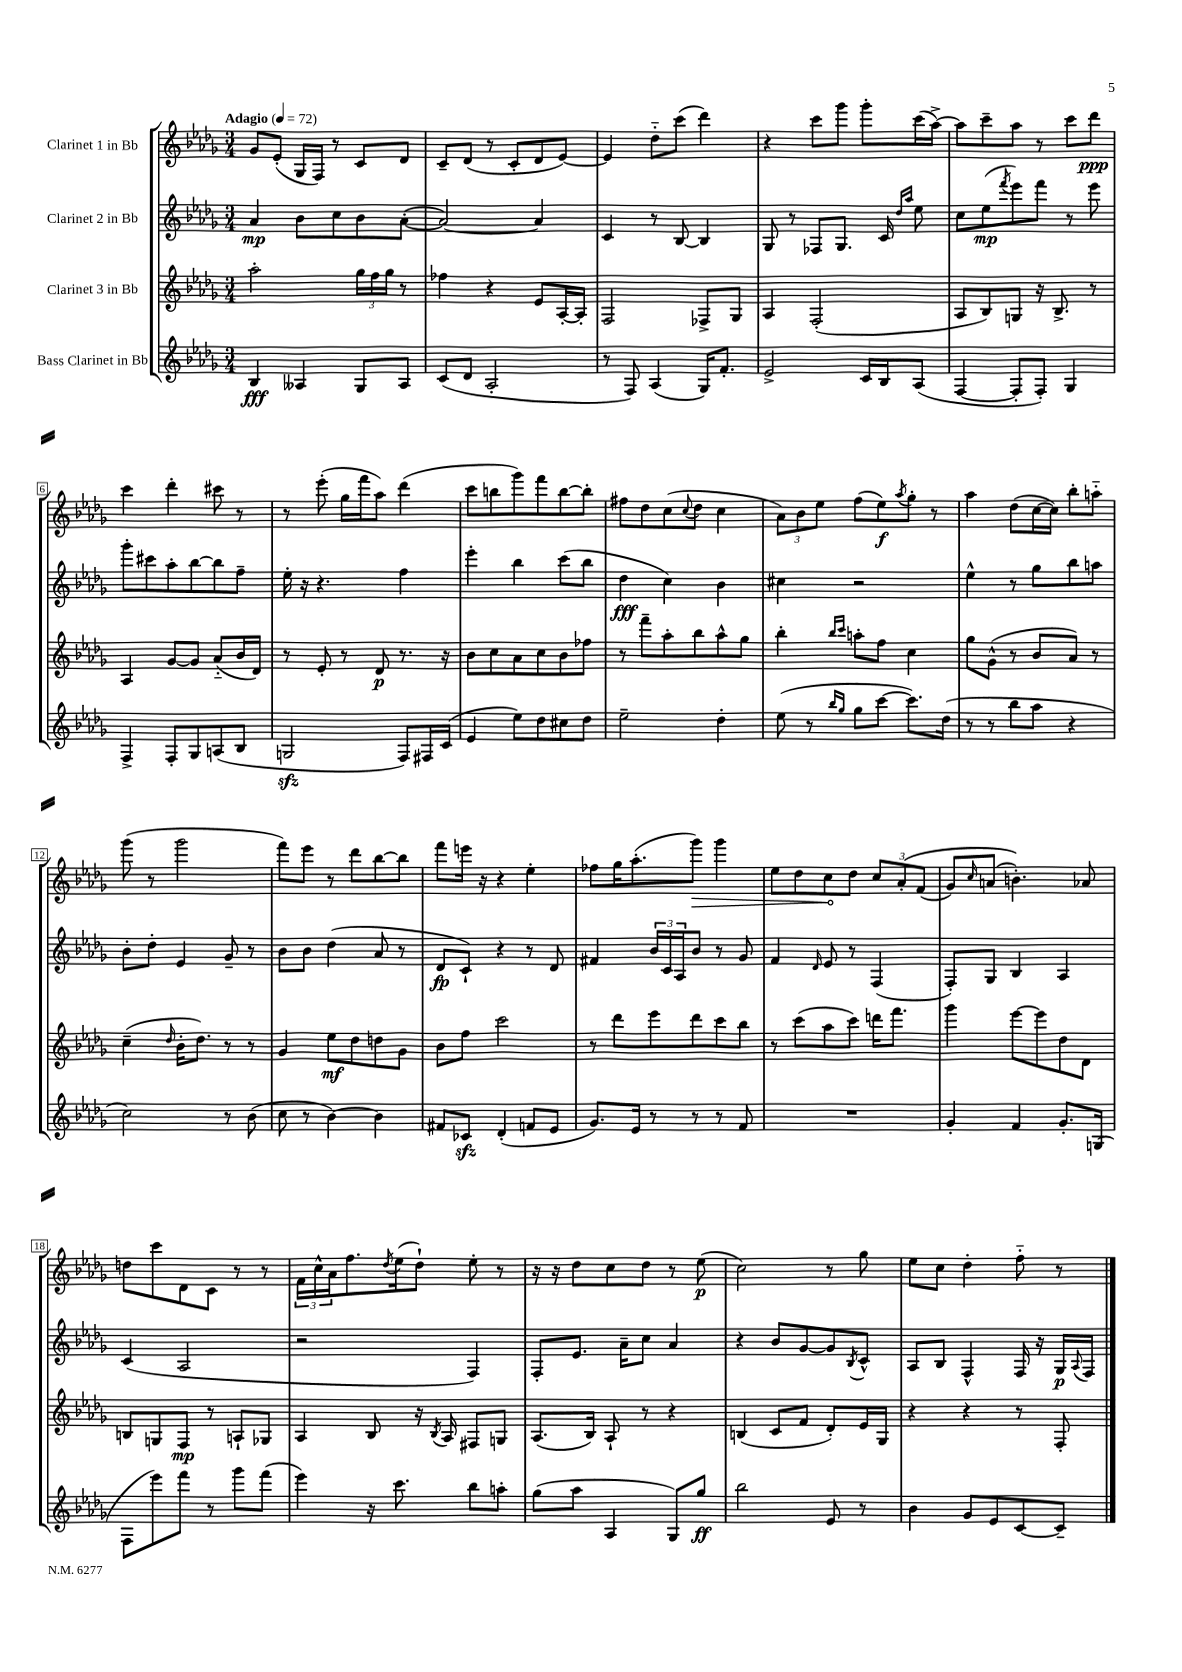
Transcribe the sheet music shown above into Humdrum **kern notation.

**kern	**kern	**kern	**kern
*staff4	*staff3	*staff2	*staff1
*clefG2	*clefG2	*clefG2	*clefG2
*k[b-e-a-d-g-]	*k[b-e-a-d-g-]	*k[b-e-a-d-g-]	*k[b-e-a-d-g-]
*M3/4	*M3/4	*M3/4	*M3/4
*MM72	*MM72	*MM72	*MM72
4B-/	2aa-'\	4a-/	8g-/L
.	.	.	(8e-'/J
4A--/	.	8b-\L	16G-/LL
.	.	.	16F/JJ)
.	.	8cc\	8r
8G-/L	24gg-\LL	8b-\	8c/L
.	24ff\	.	.
.	24gg-\JJ	.	.
8A--/J	8r	([8a-'\J	8d-/J
=	=	=	=
(8c/L	4ff-\	2a-/_)	8c~/L
8d-/J	.	.	(8d-/J
2A-'/	4r	.	8r
.	.	.	8c'/L
.	8e-/L	4a-/]	8d-/
.	[16A-'/L	.	[8e-/J)
.	16A-'/]JJ	.	.
=	=	=	=
8r	2F/	4c/	4e-/]
8F/)	.	.	.
(4A-/	.	8r	8dd-'~\L
.	.	[8B-/	(8ccc\J
16G-/LK)	8F-^/L	4B-/]	4ddd-\)
8.f'/J	.	.	.
.	8G-/J	.	.
=	=	=	=
2e-^/	4A-/	8G-/	4r
.	.	8r	.
.	(2F'/	8F-/L	8ccc\L
.	.	8.G-/J	8ggg-\J
16c/LL	.	.	8ggg-'\L
16B-/J	.	16c/	.
.	.	16qqdd-/LL	.
.	.	16qqaa-/JJ	.
(8A-/J	.	8ee-\	(16ccc\L
.	.	.	[16aa-^\JJ)
=	=	=	=
[4F/	8A-/L	8cc\L	8aa-\]L
.	8B-/)	(8ee-\	8ccc~\
.	.	8qfff/	.
8F'/]L	8G/J	8eee-\)	8aa-\J
8F'/J)	16r	8fff\J	8r
.	8.B-^/	.	.
4G-/	.	8r	8ccc\L
.	8r	8eee-\	8ddd-\J
=	=	=	=
4F^/	4A-/	8ggg-'\L	4ccc\
.	.	8ccc#\	.
8F'/L	[8g-/L	8aa-'\	4ddd-'\
8G-/	8g-/]J	[8bb-\	.
(8A/	(8a-'~/L	8bb-\]	8ccc#\
8B-/J	16b-/L	8ff~\J	8r
.	16d-/JJ)	.	.
=	=	=	=
2G/	8r	16ee-'\	8r
.	.	16r	.
.	8e-'/	4.r	(8eee-'\
.	8r	.	16gg-\LL
.	.	.	16fff\J
.	8d-/	.	8aa-\J)
8F/L)	8.r	4ff\	(4ddd-\
16F#/L	.	.	.
(16c/JJ	16r	.	.
=	=	=	=
4e-/	8b-\L	4eee-'\	8ccc\L
.	8cc\	.	8bb\
8ee-\L)	8a-\	4bb-\	8ggg-\)
8dd-\	8cc\	.	8fff\
8cc#\	8b-\	(8ccc\L	[8bb\
8dd-\J	8ff-\J	8bb-\J	8bb'\]J
=	=	=	=
2ee-~\	8r	4dd-\	8ff#\L
.	8fff~\L	.	8dd-\
.	8aa-'\	4cc\)	(8cc\
.	.	.	8qqcc/
.	8bb-\	.	8dd-\J
4dd-'\	8aa-^^\	4b-\	4cc\
.	8gg-\J	.	.
=	=	=	=
(8ee-\	4bb-'\	4cc#\	12a-\L)
.	.	.	12b-\
8r	.	.	.
.	.	.	12ee-\J
16qqbb-/LL	16qqbb-/LL	.	.
16qqgg-/JJ	16qqccc/JJ	.	.
8gg-\L	8aa'\L	2r	(8ff\L
[8ccc\J	8ff\J	.	8ee-\)
.	.	.	8qaa-/
8.ccc\]L)	4cc\	.	8gg-'\J
.	.	.	8r
(16dd-\Jk	.	.	.
=	=	=	=
8r	8gg-\L	4ee-^^\	4aa-\
8r	(8g-^^\J	.	.
8bb-\L	8r	8r	(8dd-\L
8aa-\J	8b-/L	8gg-\L	[16cc\L
.	.	.	16cc\]JJ)
4r	8a-/J)	8bb-\	8bb-'\L
.	8r	8aa\J	8aa'~\J
=	=	=	=
2cc\)	(4cc~\	8b-'\L	(8ggg-\
.	.	8dd-'\J	8r
.	16qqdd-/	.	.
.	16b-'\LK	4e-/	2ggg-\
.	8.dd-\J)	.	.
8r	8r	8g-~/	.
(8b-\	8r	8r	.
=	=	=	=
8cc\	4g-/	8b-\L	8fff\L)
8r	.	8b-\J	8eee-\J
[4b-\)	8ee-\L	(4dd-\	8r
.	8dd-\	.	8ddd-\L
4b-\]	8dd\	8a-/	[8bb-\
.	8g-\J	8r	8bb-\]J
=	=	=	=
8f#/L	8b-\L	8d-/L	8fff\L
8c-/J	8ff\J	8c`/J)	16eee\Jk
.	.	.	16r
(4d-'/	2ccc\	4r	4r
8f/L	.	8r	4ee-'\
8e-/J	.	8d-/	.
=	=	=	=
8.g-/L)	8r	4f#/	8ff-\L
.	8ddd-\L	.	16gg-\K
16e-/Jk	.	.	(8.aa-'\
8r	8eee-\	24b-/LL	.
.	.	24c/	.
.	.	24A-/J	.
8r	8ddd-\	8b-/J	8ggg-\J)
8r	8ccc\	8r	4ggg-\
8f/	8bb-\J	8g-/	.
=	=	=	=
2.r	8r	4f/	8ee-\L
.	(8ccc\L	.	8dd-\
.	.	16qqd-/	.
.	8aa-\	8e-/	8cc\
.	8ccc\J)	8r	8dd-\J
.	16ddd\LK	(4F/	12cc/L
.	8.fff\J	.	.
.	.	.	&(12a-'/
.	.	.	(12f/J
=	=	=	=
4g-'/	4ggg-\	8F'/L)	8g-/L)
.	.	.	16qqcc/
.	.	8G-/J	(8a/J
4f/	[8eee-\L	4B-/	4.b'\)&)
.	8eee-\]	.	.
8.g-'/L	8dd-\	4A-/	.
.	8d-\J	.	8a-/
(16G/Jk	.	.	.
=	=	=	=
8F\L	8B/L	(4c/	8dd\L
8eee-\)	8G/	.	8ccc\
8fff\J	8F/J	2A-/	8d-\
8r	8r	.	8c\J
8ggg-\L	8A`/L	.	8r
(8fff\J	8G-/J	.	8r
=	=	=	=
4eee-\)	4A-/	2r	24f\LL
.	.	.	24cc^^\
.	.	.	24a-\J
.	.	.	8.ff\
16r	8B-/	.	.
.	.	.	8qdd-/
8.ccc\	.	.	(16ee-\k
.	16r	.	8dd-`\J)
.	8qB-/	.	.
.	16A-/	.	.
8bb-\L	8F#/L	4F/)	8ee-'\
8aa'\J	8G/J	.	8r
=	=	=	=
(8gg-\L	(8.A-/L	8F'/L	16r
.	.	.	16r
8aa-\J	.	8.e-/J	8dd-\L
.	16B-/Jk)	.	.
4A-/	8A-`/	.	8cc\
.	.	16a-~\LK	.
.	8r	8cc\J	8dd-\J
8G-/L)	4r	4a-/	8r
8gg-/J	.	.	(8ee-\
=	=	=	=
2bb-\	(4B/	4r	2cc\)
.	8c/L	8b-/L	.
.	8f/J	[8g-/	.
8e-/	8d-'/L)	8g-/]	8r
.	.	8qB-/	.
8r	16e-/L	8c^^/J	8gg-\
.	16G-/JJ	.	.
=	=	=	=
4b-\	4r	8A-/L	8ee-\L
.	.	8B-/J	8cc\J
8g-/L	4r	4F^^/	4dd-'\
8e-/	.	.	.
[8c/	8r	16F/	8ff'~\
.	.	16r	.
8c~/]J	8F'/	16G-/LL	8r
.	.	8qqA-/	.
.	.	16F/JJ	.
==	==	==	==
*-	*-	*-	*-
